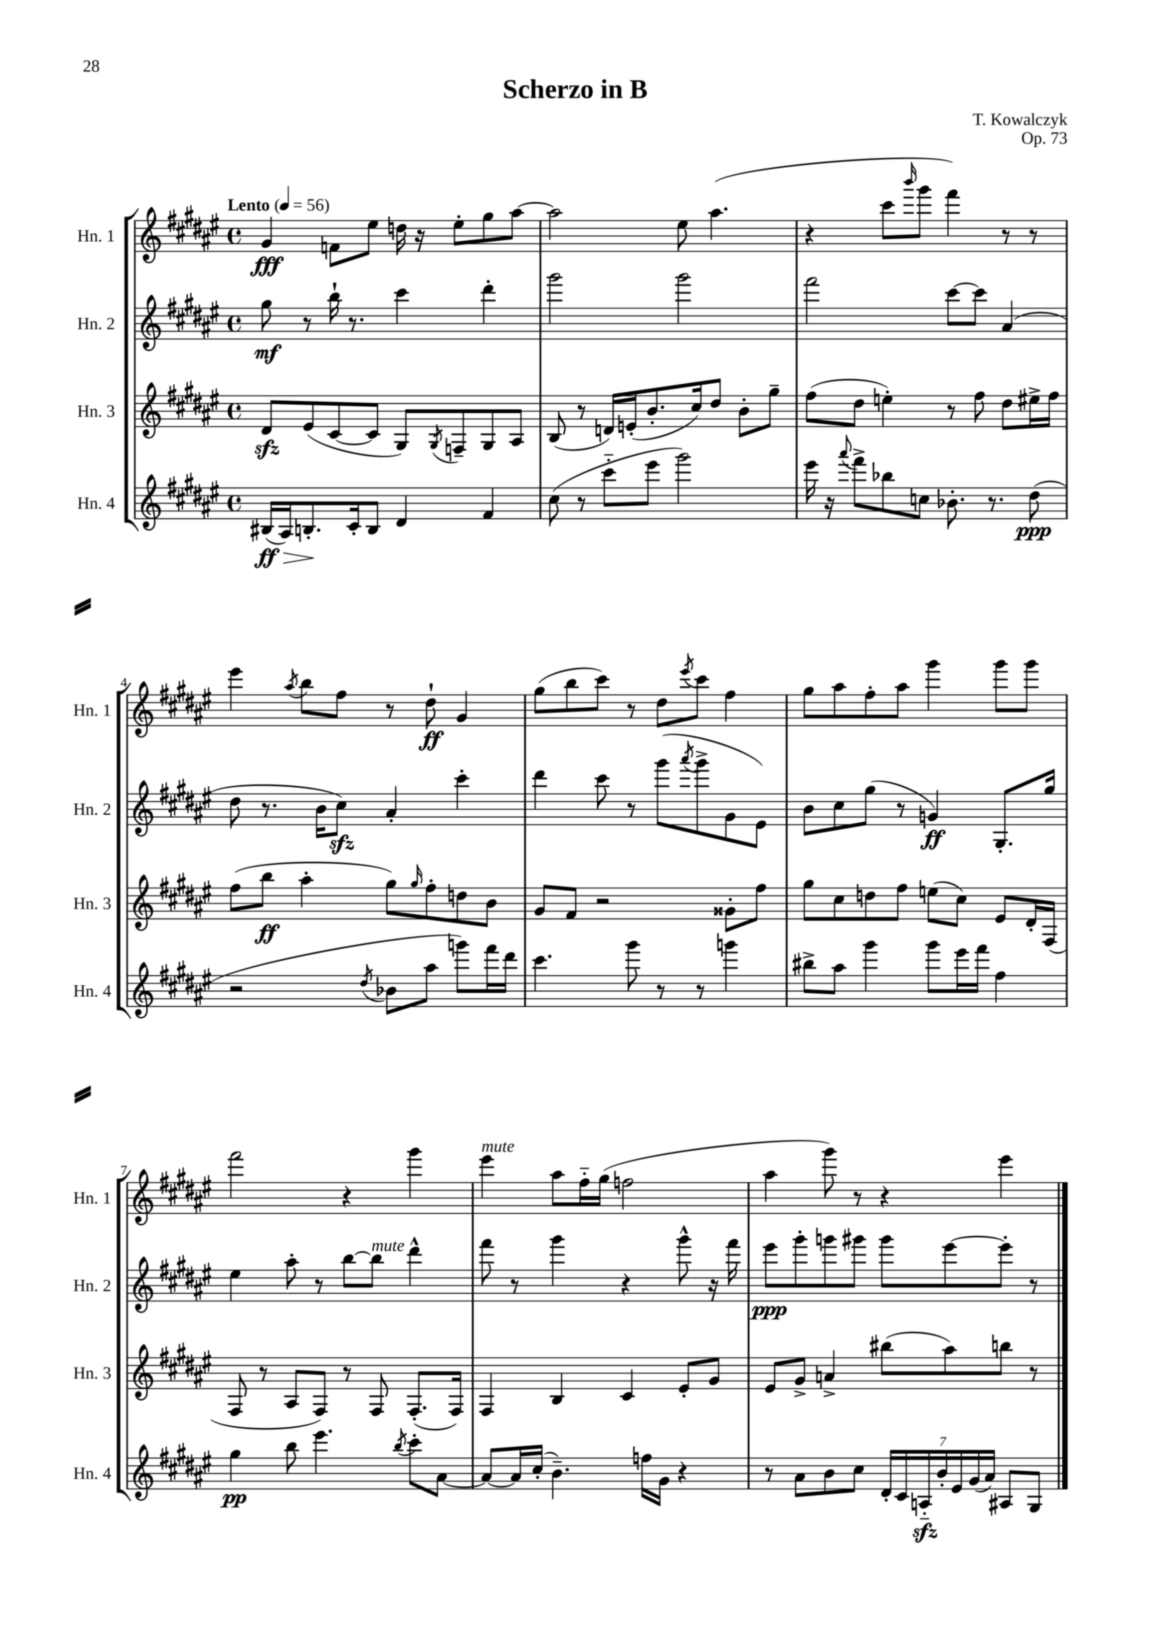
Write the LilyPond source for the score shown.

\header { title = "Scherzo in B" composer = "T. Kowalczyk" opus = "Op. 73" }
<<
\new StaffGroup <<
\new Staff = "s0" \with { instrumentName = "Hn. 1" shortInstrumentName = "Hn. 1" } {
    \clef treble \key fis \major \defaultTimeSignature \time 4/4 \tempo "Lento" 4 = 56
    gis'4\fff f'8 eis''8 d''16 r16 eis''8-. gis''8 ais''8~ |
    ais''2 eis''8 ais''4.( |
    r4 cis'''8 \grace { b'''16 } gis'''8 fis'''4) r8 r8 |
    eis'''4 \acciaccatura { ais''8 } b''8 fis''8 r8 dis''8-!\ff gis'4 |
    gis''8( b''8 cis'''8) r8 dis''8 \acciaccatura { eis'''8 } cis'''8 fis''4 |
    gis''8 ais''8 fis''8-. ais''8 gis'''4 gis'''8 gis'''8 |
    fis'''2 r4 gis'''4 |
    eis'''4^\markup { \italic "mute" } ais''8 fis''16-_ gis''16( f''2 |
    ais''4 gis'''8) r8 r4 eis'''4 \bar "|." |
}
\new Staff = "s1" \with { instrumentName = "Hn. 2" shortInstrumentName = "Hn. 2" } {
    \clef treble \key fis \major \defaultTimeSignature \time 4/4
    gis''8\mf r8 b''16-! r8. cis'''4 dis'''4-. |
    gis'''2 gis'''2 |
    fis'''2 cis'''8~ cis'''8 ais'4( |
    dis''8 r8. b'16 cis''8\sfz) ais'4-. cis'''4-. |
    dis'''4 cis'''8 r8 gis'''8( \acciaccatura { ais'''8 } gis'''8-> gis'8 eis'8) |
    b'8 cis''8 gis''8( r8 g'4\ff) gis8.-. gis''16 |
    eis''4 ais''8-. r8 b''8~ b''8^\markup { \italic "mute" } dis'''4-^ |
    fis'''8 r8 gis'''4 r4 gis'''8-^ r16 fis'''16 |
    eis'''8\ppp gis'''8-. g'''8 gis'''8 gis'''8 eis'''8~ eis'''8-. r8 \bar "|." |
}
\new Staff = "s2" \with { instrumentName = "Hn. 3" shortInstrumentName = "Hn. 3" } {
    \clef treble \key fis \major \defaultTimeSignature \time 4/4
    dis'8\sfz eis'8( cis'8~ cis'8 gis8) \acciaccatura { gis8 } f8-- gis8 ais8 |
    b8( r8 d'16) e'16-.( b'8.-. cis''16) dis''8 b'8-. gis''8-- |
    fis''8( dis''8 e''4-.) r8 fis''8 dis''8 eis''16-> fis''16 |
    fis''8( b''8\ff ais''4-. gis''8) \grace { gis''16 } fis''8-. d''8 b'8 |
    gis'8 fis'8 r2 gisis'8-. fis''8 |
    gis''8 cis''8 d''8 fis''8 e''8( cis''8) eis'8 dis'16-. fis16( |
    fis8 r8 ais8 fis8) r8 fis8 fis8.-.( fis16) |
    fis4 b4 cis'4 eis'8-. gis'8 |
    eis'8 gis'8-> a'4-> bis''8( ais''8) b''8 r8 \bar "|." |
}
\new Staff = "s3" \with { instrumentName = "Hn. 4" shortInstrumentName = "Hn. 4" } {
    \clef treble \key fis \major \defaultTimeSignature \time 4/4
    bis16\ff\>( ais16) b8.-.\! cis'16-. b8 dis'4 fis'4 |
    cis''8( r8 cis'''8-_ eis'''8 gis'''2) |
    eis'''16 r16 \appoggiatura { ais'''8 } fis'''8-> bes''8 c''8 bes'8.-. r8. dis''8\ppp( |
    r2 \acciaccatura { dis''8 } bes'8 ais''8 g'''8) fis'''16 dis'''16 |
    cis'''4. gis'''8 r8 r8 g'''4 |
    bis''8-> ais''8 gis'''4 gis'''8 eis'''16 fis'''16 fis''4 |
    gis''4\pp b''8 eis'''4. \acciaccatura { b''8 } cis'''8-. ais'8~ |
    ais'8~ ais'16 cis''16-.( b'4.--) f''16 gis'16 r4 |
    r8 ais'8 b'8 cis''8 \tuplet 7/4 { dis'16-. cis'16 a16-_\sfz b'16-. eis'16 gis'16( ais'16) } ais8 gis8 \bar "|." |
}
>>
>>
